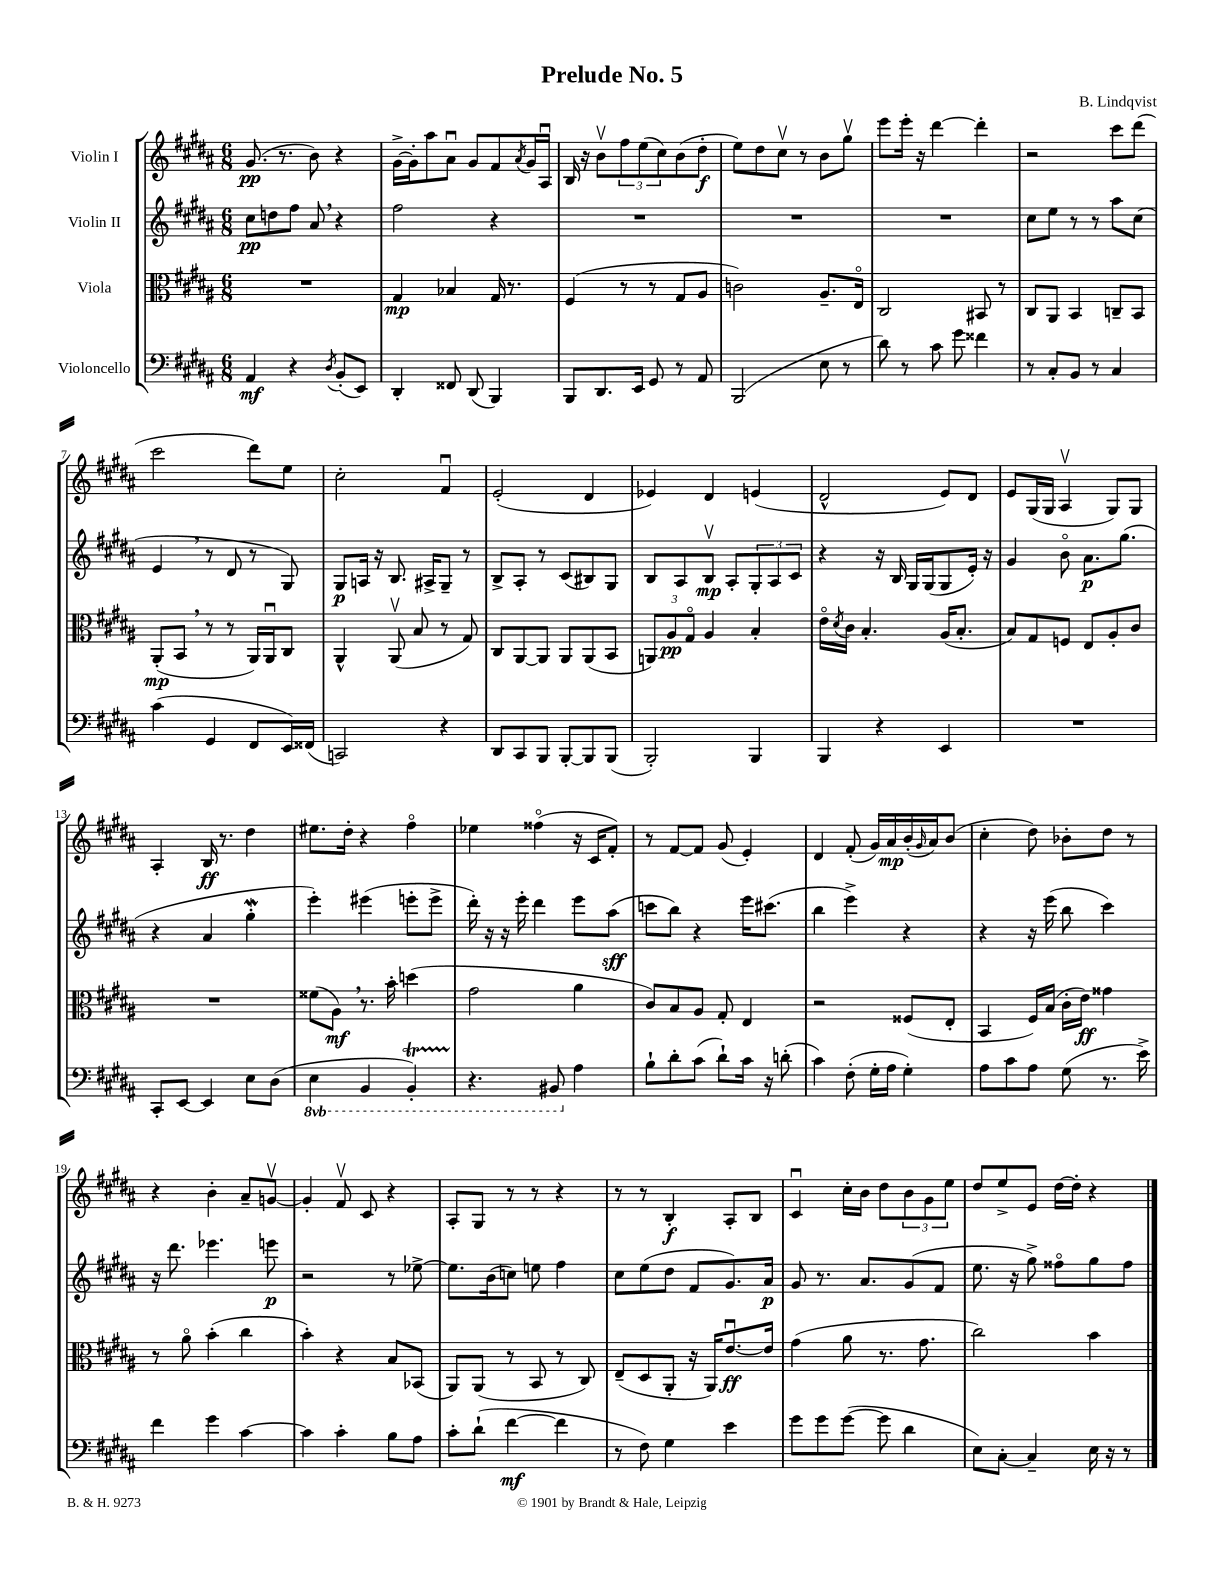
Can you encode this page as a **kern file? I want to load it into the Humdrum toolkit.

**kern	**kern	**kern	**kern
*staff4	*staff3	*staff2	*staff1
*clefF4	*clefC3	*clefG2	*clefG2
*k[f#c#g#d#a#]	*k[f#c#g#d#a#]	*k[f#c#g#d#a#]	*k[f#c#g#d#a#]
*M6/8	*M6/8	*M6/8	*M6/8
4AA#	2.r	8cc#	(8.g#
.	.	8dd	.
.	.	.	8.r
4r	.	8ff#	.
.	.	8a#	8b)
8qD#	.	.	.
(8BB'	.	4r	4r
8EE)	.	.	.
=	=	=	=
4DD#'	4G#	2ff#	[16g#^
.	.	.	16g#']
.	.	.	8aa#
8FF##	4B-	.	8a#u
(8DD#	.	.	8g#
4BBB)	16G#	4r	8f#
.	8.r	.	.
.	.	.	8qa#
.	.	.	16g#
.	.	.	16A#u
=	=	=	=
8BBB	(4F#	2.r	16B
.	.	.	16r
8.DD#	.	.	8bv
.	8r	.	12ff#
16EE	.	.	.
.	.	.	(12ee
8GG#	8r	.	.
.	.	.	12cc#)
8r	8G#	.	(8b
8AA#	8A#	.	8dd#'
=	=	=	=
(2BBB	2c)	2.r	8ee)
.	.	.	8dd#
.	.	.	8cc#v
.	.	.	8r
8E	8.A#~	.	8b
8r	.	.	8gg#v
.	16Eo	.	.
=	=	=	=
8d#)	2C#	2.r	8eee
8r	.	.	16eee'
.	.	.	16r
8c#	.	.	[4ddd#
8g#	.	.	.
4f##	8BB#	.	4ddd#']
.	8r	.	.
=	=	=	=
8r	8C#	8cc#	2r
8C#'	8AA#	8ee	.
8BB	4BB	8r	.
8r	.	8r	.
4C#	8C~	8aa#	8ccc#
.	8BB	(8cc#	(8ddd#
=	=	=	=
(4c#	(8AA#'	4e	2ccc#
.	8BB	.	.
4GG#	8r	8r	.
.	8r	8d#	.
8FF#	16AA#)	8r	8ddd#)
.	16AA#u	.	.
16EE)	8C#	8G#)	8ee
(16FF##	.	.	.
=	=	=	=
2CC)	4AA#^^	8G#	2cc#'
.	.	16A	.
.	.	16r	.
.	(8AA#v	8.B	.
.	8B	.	.
.	.	16A#^	.
4r	8r	8G#~	4f#u
.	8G#)	8r	.
=	=	=	=
8DD#	8C#	8B^	(2e'
8CC#	[8AA#	8A#'	.
8BBB	8AA#]	8r	.
[8BBB'	8AA#	(8c#	.
8BBB]	(8AA#	8B#)	4d#
(8BBB	8BB	8G#	.
=	=	=	=
2BBB')	12AA)	8B	4e-)
.	12A#	.	.
.	.	8A#	.
.	12G#o	.	.
.	4A#	8Bv	4d#
.	.	8A#'	.
4BBB	4B'	12G#'	(4e
.	.	12A#	.
.	.	12c#	.
=	=	=	=
4BBB	16eo	4r	2d#^^
.	8qd#	.	.
.	16c#	.	.
.	4.B'	.	.
4r	.	16r	.
.	.	16B	.
.	.	16G#	.
.	.	(16G#	.
4EE	(16A#	8G#	8e)
.	8.B'	.	.
.	.	16e')	8d#
.	.	16r	.
=	=	=	=
2.r	8B)	4g#	8e
.	8G#	.	(16G#
.	.	.	16G#
.	8F	8bo	4A#v
.	8E	8.a#	.
.	8A#'	.	8G#)
.	.	(8.gg#	.
.	8c#	.	8G#
=	=	=	=
8CC#'	2.r	4r	4A#'
[8EE	.	.	.
4EE]	.	4a#	16B
.	.	.	8.r
8E	.	4gg#'	4dd#
(8D#	.	.	.
=	=	=	=
4EE	(8f##	4eee')	8.ee#
.	8A#)	.	.
.	.	.	16dd#'
4BBB	8.r	(4eee#	4r
.	16b'	.	.
4BBB')	(4dd	8eee'	4ff#o
.	.	8eee^	.
=	=	=	=
4.r	2g#	16ddd#')	4ee-
.	.	16r	.
.	.	16r	.
.	.	16eee'	.
.	.	4ddd#	(4ff##o
8BBB#	.	.	.
4A#	4a#	8eee	16r
.	.	.	16c#
.	.	(8aa#	8f#')
=	=	=	=
8B`	8c#)	8ccc	8r
8d#'	8B	8bb)	[8f#
(8c#	8A#	4r	8f#]
8d#`)	8G#'	.	(8g#
16c#	4E	16eee	4e')
16r	.	(8.ccc#	.
(8d'	.	.	.
=	=	=	=
4c#)	2r	4bb	4d#
(8F#'	.	4eee^)	(8f#'
16G#'	.	.	16g#)
16A#	.	.	16a#
4G#')	(8F##	4r	(16b'
.	.	.	16qqg#
.	.	.	16a#)
.	8E'	.	(8b
=	=	=	=
8A#	4BB	4r	4cc#'
8c#	.	.	.
8A#	16F#)	16r	8dd#)
.	(16B	(16eee	.
(8G#	16c#'	8bb	8b-'
.	16e)	.	.
8.r	4g##	4ccc#)	8dd#
.	.	.	8r
16e^)	.	.	.
=	=	=	=
4f#	8r	16r	4r
.	.	8.ddd#	.
.	8a#o	.	.
4g#	(4b'	4.eee-	4b'
[4c#	4cc#	.	8a#~
.	.	8eee	[8gv
=	=	=	=
4c#]	4b')	2r	4g']
4c#'	4r	.	8f#v
.	.	.	8c#
8B	8B	8r	4r
8A#	(8BB-	[8ee-^	.
=	=	=	=
8c#'	8AA#)	8.ee-]	8A#'
(8d#`	(8AA#	.	8G#
.	.	(16b	.
[4f#	8r	8cc)	8r
.	8BB	8ee	8r
4f#]	8r	4ff#	4r
.	8C#)	.	.
=	=	=	=
8r	(8E~	8cc#	8r
8F#)	8D#	(8ee	8r
4G#	8AA#'	8dd#	4B'
.	16r	8f#	.
.	16AA#)	.	.
4e	[8.eu	8.g#)	8A#'
.	.	.	8B
.	16e]	16a#	.
=	=	=	=
8g#	(4g#	8g#	4c#u
8g#	.	8.r	.
([8g#	8a#	.	16cc#'
.	.	8.a#	16b
8g#]	8.r	.	8dd#
4d#	.	(8g#	12b
.	8.g#	.	.
.	.	.	12g#
.	.	8f#	.
.	.	.	12ee
=	=	=	=
8E)	2cc#)	8.ee	8dd#
[8C#'	.	.	8ee^
.	.	16r	.
4C#~]	.	8gg#^)	8e
.	.	8ff##o	[16dd#
.	.	.	16dd#']
16E	4b	8gg#	4r
16r	.	.	.
8r	.	8ff##	.
==	==	==	==
*-	*-	*-	*-
